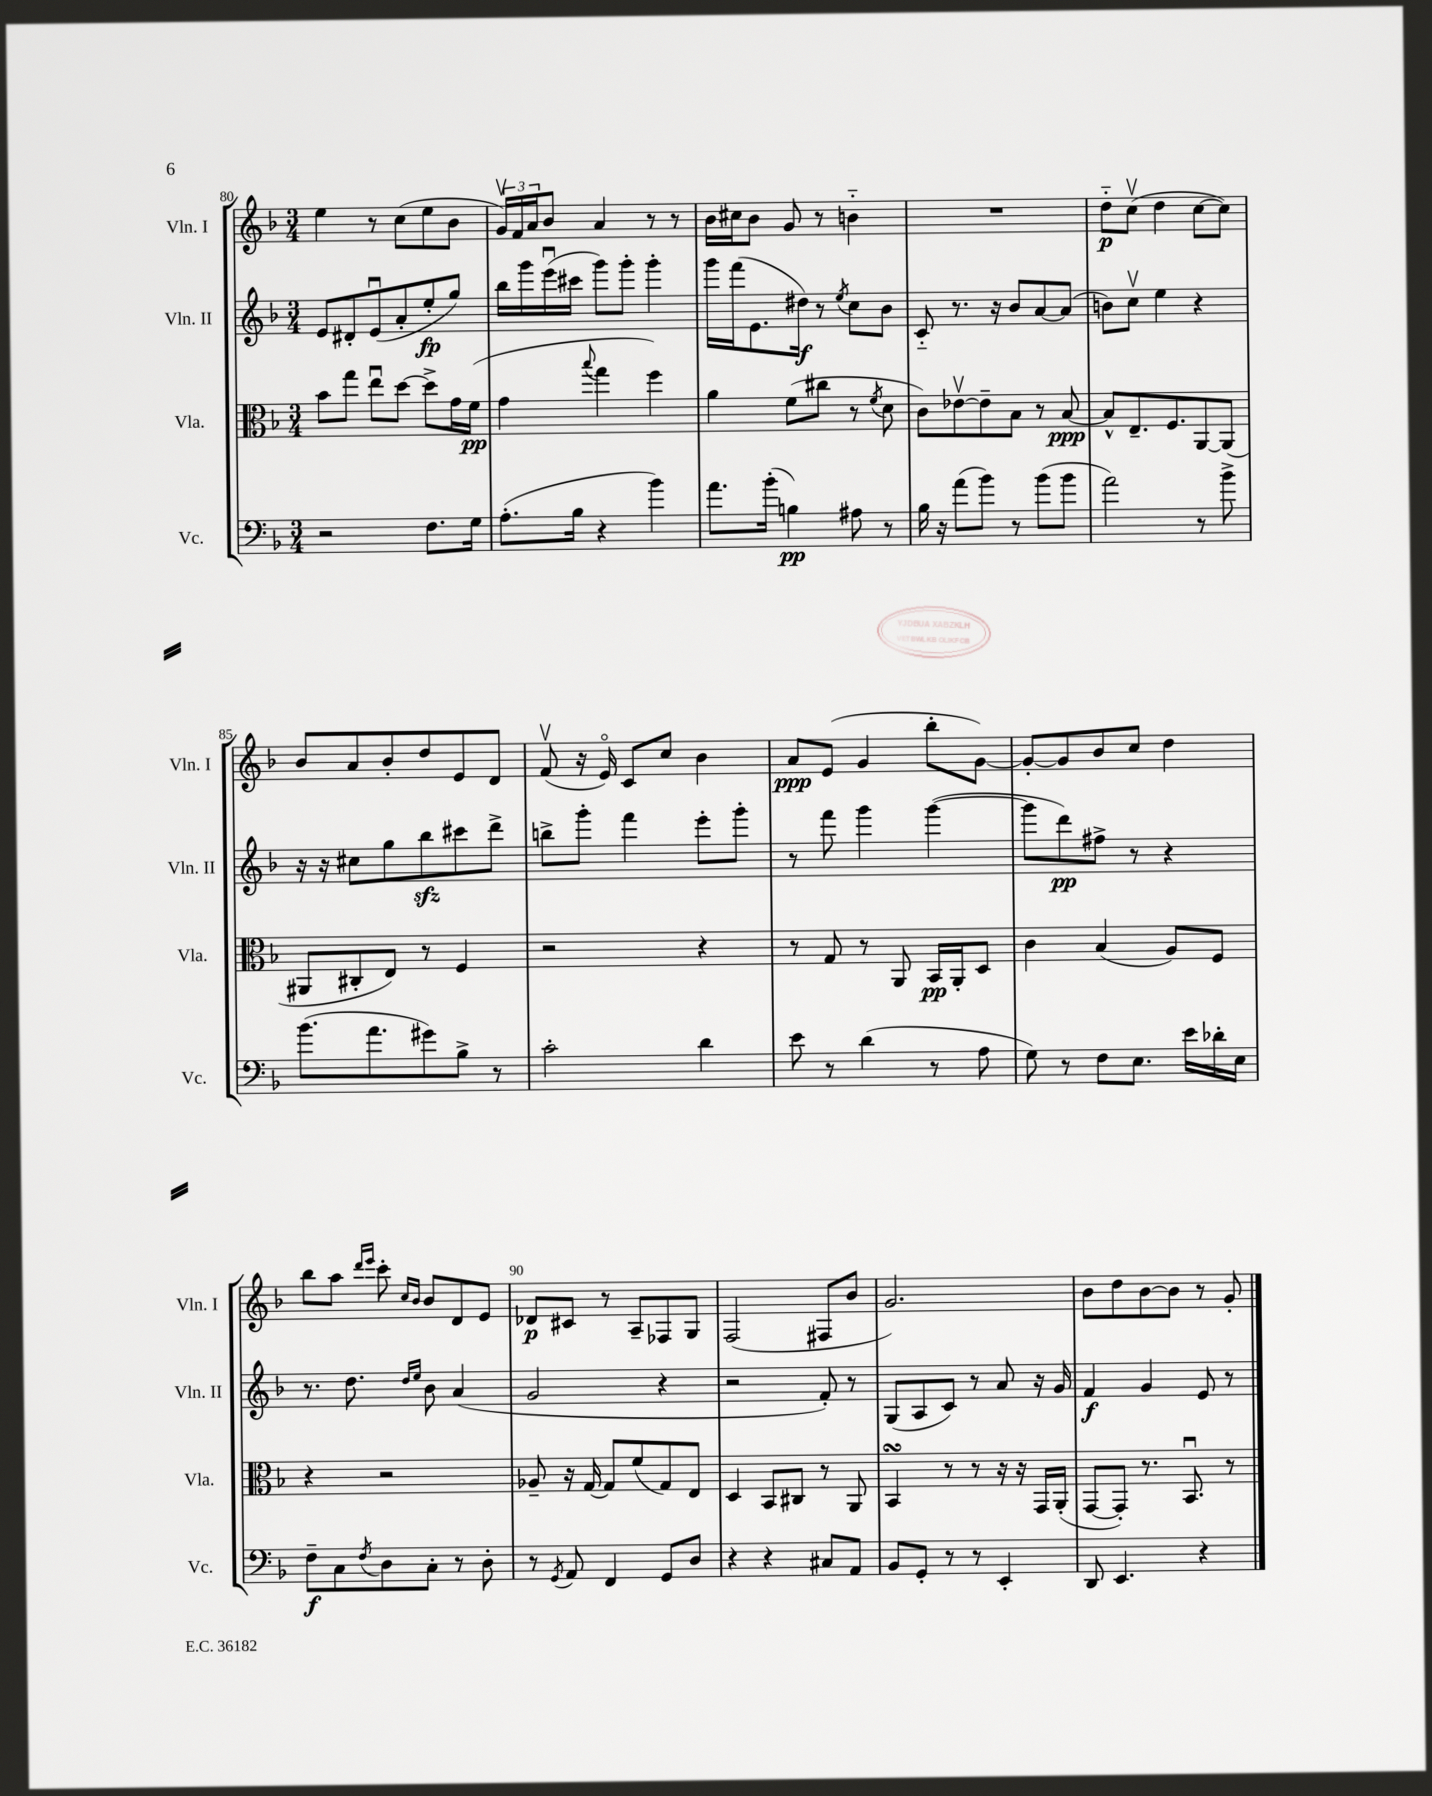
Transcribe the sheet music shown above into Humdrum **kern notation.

**kern	**kern	**kern	**kern
*staff4	*staff3	*staff2	*staff1
*clefF4	*clefC3	*clefG2	*clefG2
*k[b-]	*k[b-]	*k[b-]	*k[b-]
*M3/4	*M3/4	*M3/4	*M3/4
2r	8b-\L	8e/L	4ee\
.	8gg\J	8d#'/	.
.	8eeu\L	(8eu/	8r
.	[8dd\J	8a'/	(8cc\L
8.F\L	8dd^\]L	8ee'/	8ee\
.	16g\L	8gg/J)	8b-\J
16G\Jk	(16f\JJ	.	.
=	=	=	=
(8.A'\L	4g\	16bb-\LL	24gv/LL)
.	.	.	24f/
.	.	16ggg\	.
.	.	.	24a/J
.	.	(16eeeu\	8b-/J
16B-\Jk	.	16ccc#\JJ	.
.	8qqbb-/	.	.
4r	4gg\	8ggg\L)	4a/
.	.	8ggg'\J	.
4b-\)	4ff\)	4ggg'\	8r
.	.	.	8r
=	=	=	=
8.a\L	4a\	16ggg\LL	16b-\LL
.	.	(16fff\J	16cc#\J
.	.	8.e\	8b-\J
(16b-'\Jk	.	.	.
4B\)	(8f\L	.	8g/
.	.	16dd#\Jk)	.
.	8cc#\J	8r	8r
.	.	8qee/	.
8A#\	8r	8cc\L	4b'~\
.	8qf/	.	.
8r	8d\	8b-\J	.
=	=	=	=
16B-\	8c\L)	8c'~/	2.r
16r	.	.	.
(8a\L	[8e-v\	8.r	.
8b-\J)	8e-~\]	.	.
.	.	16r	.
8r	8B-\J	8b-/L	.
(8b-\L	8r	[8a/	.
8b-\J	[8B-/	(8a/]J	.
=	=	=	=
2a\)	8B-^^/]L	8b\L)	8dd'~\L
.	8.E~/	8ccv\J	(8ccv\J
.	.	4ee\	4dd\
.	8.F/	.	.
8r	[8AA/	4r	[8cc\L
8b-^\	(8AA/]J	.	8cc\]J)
=	=	=	=
(8.b-\L	8AA#/L	16r	8b-/L
.	.	16r	.
.	8C#'/	8cc#\L	8a/
8.a\	.	.	.
.	8E/J)	8gg\	8b-'/
8g#\)	8r	8bb-\	8dd/
8B-^\J	4F/	8ccc#\	8e/
8r	.	8ddd^\J	8d/J
=	=	=	=
2c'\	2r	8bb^\L	(8fv/
.	.	8ggg'\J	16r
.	.	.	16eo/)
.	.	4fff\	8c/L
.	.	.	8cc/J
4d\	4r	8eee'\L	4b-\
.	.	8ggg'\J	.
=	=	=	=
8e\	8r	8r	8a/L
8r	8G/	8fff\	(8e/J
(4d\	8r	4ggg\	4g/
.	8AA/	.	.
8r	16BB-/LL	([4ggg\	8bb-'\L
.	16AA'/J	.	.
8A\	8D/J	.	[8g\J)
=	=	=	=
8G\)	4c\	8ggg\]L	8g'/_L
8r	.	8ddd\)	8g/]
8F\L	(4B-/	8ff#^\J	8b-/
8.E\J	.	8r	8cc/J
.	8A/L)	4r	4dd\
16e\LL	.	.	.
16d-'\	8F/J	.	.
16E\JJ	.	.	.
=	=	=	=
8F~\L	4r	8.r	8bb-\L
8C\	.	.	8aa\J
.	.	8.dd\	.
.	.	.	16qqddd/LL
8qF/	.	.	16qqeee/JJ
8D\	2r	.	8ccc'\
.	.	16qqdd/LL	16qqcc/LL
.	.	16qqee/JJ	16qqb-/JJ
8C'\J	.	8b-\	8b-/L
8r	.	(4a/	8d/
8D'\	.	.	8e/J
=	=	=	=
8r	8A-~/	2g/	8d-/L
8qGG/	.	.	.
8AA/	16r	.	8c#/J
.	[16G/	.	.
4FF/	8G/]L	.	8r
.	(8f/	.	8A~/L
8GG/L	8G/)	4r	8F-/
8D/J	8E/J	.	8G/J
=	=	=	=
4r	4D/	2r	(2F/
4r	8BB-/L	.	.
.	8C#/J	.	.
8C#/L	8r	8f'/)	8F#/L
8AA/J	8AA/	8r	8b-/J
=	=	=	=
8BB-/L	4BB-/	(8G/L	2.g/)
8GG'/J	.	8A/	.
8r	8r	8c/J)	.
8r	8r	8r	.
4EE'/	16r	8a/	.
.	16r	.	.
.	16GG/LL	16r	.
.	(16AA'/JJ	16g/	.
=	=	=	=
8DD/	[8GG/L	4f/	8b-\L
4.EE/	8GG'/]J)	.	8dd\
.	8.r	4g/	[8b-\
.	.	.	8b-\]J
.	8.BB-u/	.	.
4r	.	8e/	8r
.	8r	8r	8g'/
==	==	==	==
*-	*-	*-	*-
